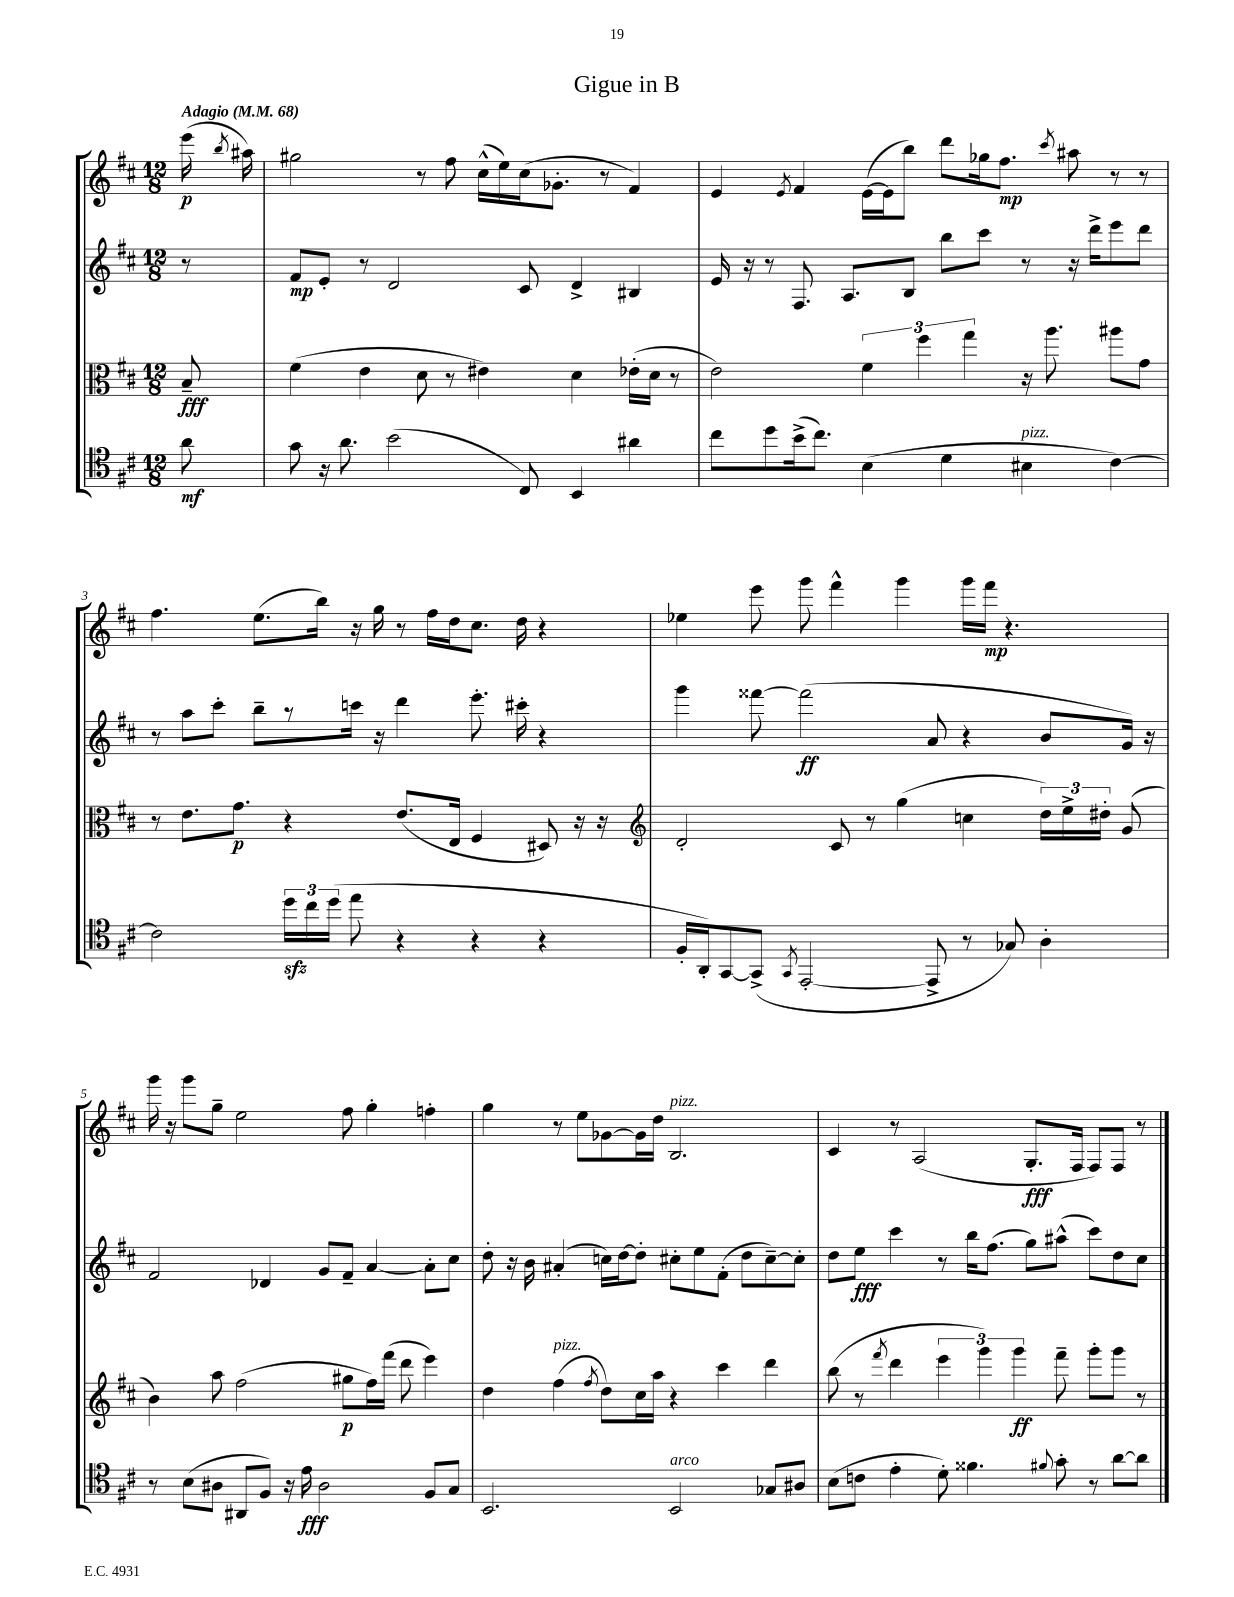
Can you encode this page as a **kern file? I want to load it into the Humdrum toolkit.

**kern	**kern	**kern	**kern
*staff4	*staff3	*staff2	*staff1
*clefC4	*clefC3	*clefG2	*clefG2
*k[f#c#]	*k[f#c#]	*k[f#c#]	*k[f#c#]
*M12/8	*M12/8	*M12/8	*M12/8
*MM68	*MM68	*MM68	*MM68
8a\	8B~/	8r	(16eee\
.	.	.	8qbb/
.	.	.	16aa#\)
=	=	=	=
8g\	(4f#\	8f#/L	2gg#\
16r	.	8e'/J	.
8.a\	.	.	.
.	4e\	8r	.
(2b\	.	2d/	.
.	8d\	.	8r
.	8r	.	8ff#\
.	4e#\)	.	(16cc#^^\LL
.	.	.	16ee\)
8C#/)	.	8c#/	(16cc#\J
.	.	.	8.g-'\J
4BB/	4d\	4d^/	.
.	.	.	8r
4a#\	(16e-'\LL	4B#/	4f#/)
.	16d\JJ	.	.
.	8r	.	.
=	=	=	=
8cc#\L	2e\)	16e/	4e/
.	.	16r	.
8dd\	.	8r	.
.	.	.	8qe/
(16b^\k	.	8.F#/	4f#/
8.cc#\J)	.	.	.
.	.	8.A/L	.
(4B\	6f#\	.	([16e\LL
.	.	.	16e\]J
.	.	8B/J	8bb\J)
.	6ff#\	.	.
4d\	.	8bb\L	8ddd\L
.	6gg\	.	.
.	.	8ccc#\J	16gg-\k
.	.	.	8.ff#\J
4B#\	16r	8r	.
.	8.aa\	.	.
.	.	.	8qccc#/
.	.	16r	8aa#\
.	.	16ddd^\LK	.
[4c#\)	8aa#\L	8eee\	8r
.	8g\J	8ddd\J	8r
=	=	=	=
2c#\]	8r	8r	4.ff#\
.	8.e\L	8aa\L	.
.	.	8ccc#'\J	.
.	8.g\J	.	.
.	.	8bb~\L	(8.ee\L
24dd\LL	4r	8r	.
24cc#\	.	.	.
.	.	.	16bb\Jk)
(24dd\JJ	.	.	.
8ee\	.	16ccc\Jk	16r
.	.	16r	16gg\
4r	(8.e/L	4ddd\	8r
.	.	.	16ff#\LL
.	16E/Jk	.	16dd\J
4r	4F#/	8.eee'\	8.cc#\J
.	.	16ccc#'\	16dd\
4r	8D#/)	4r	4r
.	16r	.	.
.	16r	.	.
=	=	=	=
*	*clefG2	*	*
16F#'/LL	2d'/	4ggg\	4ee-\
16AA'/J)	.	.	.
[8GG/	.	.	.
(8GG^/]J	.	[8fff##\	8eee\
8qGG/	.	.	.
[2EE'/	.	(2fff##\]	8ggg\
.	8c#/	.	4fff#^^\
.	8r	.	.
.	(4gg\	.	4ggg\
8EE^/]	.	8a/	.
8r	4cc\	4r	16ggg\LL
.	.	.	16fff#\JJ
8G-/)	.	.	4.r
4A'\	24dd\LL)	8b/L	.
.	24ee^\	.	.
.	24dd#'\JJ	.	.
.	(8g/	16g/Jk)	.
.	.	16r	.
=	=	=	=
8r	4b\)	2f#/	16ggg\
.	.	.	16r
(8B\L	.	.	8ggg\L
8A#\J	8aa\	.	8gg~\J
8AA#/L	(2ff#\	.	2ee\
8F#/J)	.	4d-/	.
16r	.	.	.
16e\	.	.	.
2A#\	.	8g/L	.
.	8gg#\L	8f#~/J	8ff#\
.	16ff#\L)	[4a/	4gg'\
.	(16fff#\JJ	.	.
.	8ddd\	.	.
8F#/L	4eee\)	8a'\]L	4ff'\
8G/J	.	8cc#\J	.
=	=	=	=
2.BB/	4dd\	8dd'\	4gg\
.	.	16r	.
.	.	16b\	.
.	(4ff#\	(4a#'/	8r
.	.	.	8ee\L
.	8qff#/	.	.
.	8dd\L)	16cc\LL)	[8g-\
.	.	[16dd\J	.
.	16cc#\L	8dd'\]J	16g-\]L
.	16aa\JJ	.	16dd\JJ
2BB/	4r	8cc#'\L	2.B/
.	.	8ee\	.
.	4ccc#\	(8f#'\J	.
.	.	8dd\L	.
8G-/L	4ddd\	[8cc#~\)	.
8A#/J	.	8cc#'\]J	.
=	=	=	=
(8B\L	(8bb\	8dd\L	4c#/
8c\J	8r	8ee\J	.
.	8qfff#/	.	.
4e'\	4ddd\	4ccc#\	8r
.	.	.	(2A/
8d'\)	6eee\	8r	.
4.f##\	.	16bb\LK	.
.	6ggg\)	.	.
.	.	(8.ff#\J	.
.	6ggg\	.	.
.	.	8gg\L)	8.G'/L
8qqf#/	.	.	.
8g'\	8fff#~\	(8aa#^^\J	.
.	.	.	16F#/Jk
8r	8ggg'\L	8ccc#\L)	8F#/L)
[8a\L	8ggg\J	8dd\	8F#/J
8a\]J	8r	8cc#\J	8r
==	==	==	==
*-	*-	*-	*-
